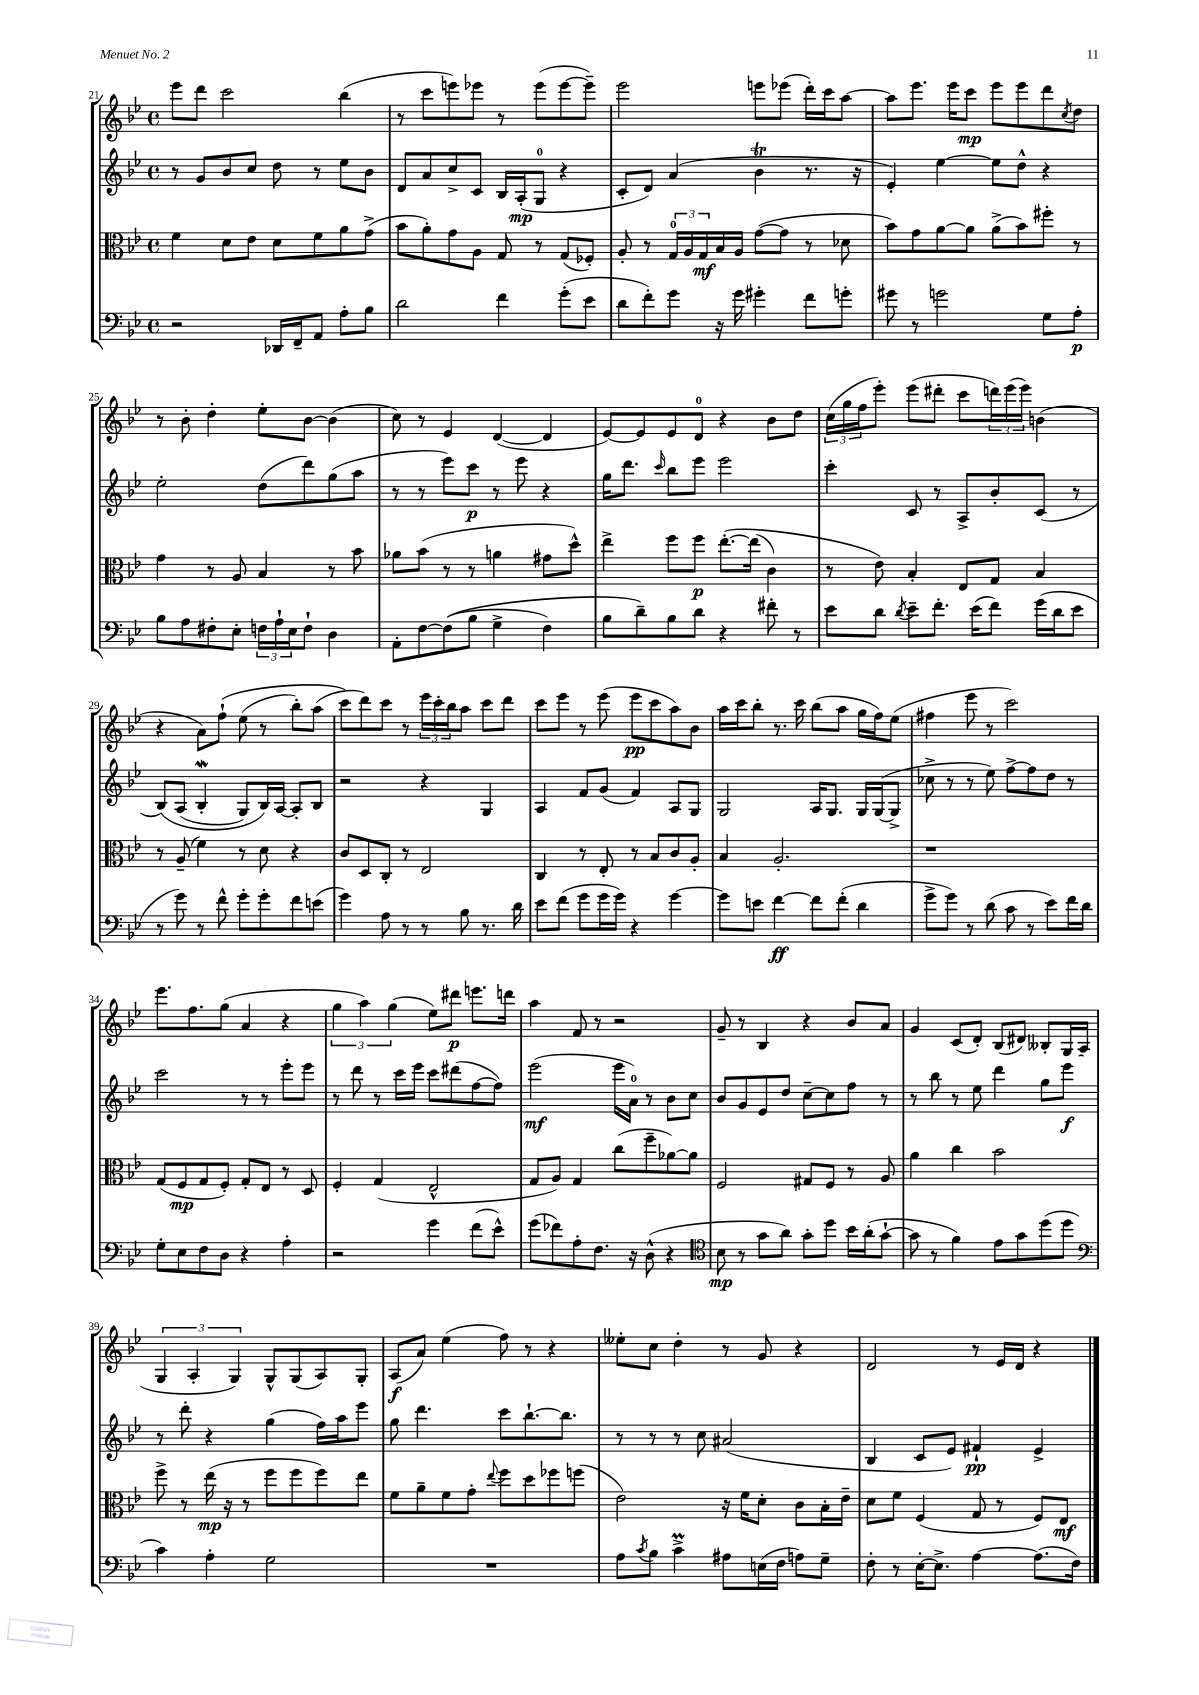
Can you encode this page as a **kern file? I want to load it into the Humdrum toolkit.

**kern	**kern	**kern	**kern
*staff4	*staff3	*staff2	*staff1
*clefF4	*clefC3	*clefG2	*clefG2
*k[b-e-]	*k[b-e-]	*k[b-e-]	*k[b-e-]
*M4/4	*M4/4	*M4/4	*M4/4
*met(c)	*met(c)	*met(c)	*met(c)
2r	4f\	8r	8eee-\L
.	.	8g/L	8ddd\J
.	8d\L	8b-/	2ccc\
.	8e-\J	8cc/J	.
16DD-/LL	8d\L	8dd\	.
16FF~/J	.	.	.
8AA/J	8f\	8r	.
8A'\L	8a\	8ee-\L	(4bb-\
8B-\J	(8g^\J	8b-\J	.
=	=	=	=
2d\	8b-\L	8d/L	8r
.	8a'\)	8a/	8ccc\L
.	8g\	8cc^/	8eee\)
.	8A\J	8c/J	8eee-\J
4f\	8G/	16B-/LL	8r
.	.	(16A'/J	.
.	8r	8G/J	(8eee-\L
(8g'\L	(8G/L	4r	[8eee-\
8e-\J	8F-'/J)	.	8eee-~\]J)
=	=	=	=
8d\L	8A'/	8c'/L	2eee-\
8f'\)	8r	8d/J)	.
8g\J	24G/LL	(4a/	.
.	24A/	.	.
.	24G/	.	.
16r	16B-/	.	.
16g\	16A/JJ	.	.
4g#'\	([8g\L	4b-\	8eee\L
.	8g\]J	.	(8eee-\J
8f\L	8r	8.r	16ddd'\LL)
.	.	.	16ccc\J
8g'\J	8d-\	.	[8aa\J
.	.	16r	.
=	=	=	=
8g#\	8b-\L)	4e-'/)	8aa\]L
8r	8g\	.	8.eee-\J
2g\	[8a\	[4ee-\	.
.	.	.	16eee-\LK
.	8a\]J	.	8ccc\J
.	(8a^\L	8ee-\]L	8eee-\L
.	8b-\)	8dd^^\J	8eee-\
8G\L	8ff#'\J	4r	8ddd\
.	.	.	8qcc/
8A'\J	8r	.	8dd\J
=	=	=	=
8B-\L	4g\	2ee-'\	8r
8A\	.	.	8b-'\
8F#'\	8r	.	4dd'\
8E-'\J	8A/	.	.
24F\LL	4B-/	(8dd\L	8ee-'\L
24A`\	.	.	.
24E-\J	.	.	.
8F`\J	.	8ddd\)	[8b-\J
4D\	8r	(8gg\	(4b-\]
.	8b-\	8aa\J	.
=	=	=	=
8AA'\L	8a-\L	8r	8cc\)
[8F\	(8b-\J	8r	8r
&((8F\]	8r	8eee-\L)	4e-/
8B-\J	8r	8ccc\J	.
4G^\	4a\	8r	([4d/
.	.	8eee-\	.
4F\)	8g#\L	4r	4d/]
.	8dd^^\J)	.	.
=	=	=	=
8B-\L	4ee-^\	16gg\LK	[8e-/L)
.	.	8.ddd\J	.
8d~\&)	.	.	8e-/]
.	.	16qqccc/	.
8B-\	8ff\L	8bb-\L	8e-/
8d\J	8ff\J	8eee-\J	8d/J
4r	&([8.ee-'\L	2eee-\	4r
.	(16ee-\]Jk	.	.
8f#'\	4c\)	.	8b-\L
8r	.	.	8dd\J
=	=	=	=
8e-\L	8r	4ccc'\	(24cc\LL
.	.	.	24gg\
.	.	.	24ff\J
8d\J	8e-\&)	.	8eee-'\J)
8qd/	.	.	.
8e-~\L	4B-'/	8c/	(8eee-\L
8.f'\J	.	8r	8ddd#'\J
.	8E-/L	8A^/L	8ccc\L
(16e-\LK	.	.	.
8f\J)	8G/J	8b-'/	24ddd\L)
.	.	.	(24eee-\
.	.	.	24eee-\JJ)
(16g\LL	4B-/	(8c/J	(4b\
16d\J	.	.	.
8e-\J	.	8r	.
=	=	=	=
8r	8r	&(8B-/L)	4r
8g\)	(8A~/	(8A/J	.
8r	4f\)	4B-'/	8a\L)
8f^^\	.	.	&(8ff`\J
8g'\L	8r	8G/L)	(8ee-\
8g'\	8d\	16B-/L&)	8r
.	.	[16A/JJ	.
8f\	4r	8A'/]L	8bb-'\L)
(8e\J	.	8B-/J	(8aa\J
=	=	=	=
4g\)	8c/L	2r	8ccc\L&)
.	8D/	.	8ddd\)
8A\	8C'/J	.	8ccc\J
8r	8r	.	8r
8r	2E-/	4r	24eee-\LL
.	.	.	24ccc'\
.	.	.	24bb-\J
8B-\	.	.	8aa\J
8.r	.	4G/	8ccc\L
.	.	.	8ddd\J
16d\	.	.	.
=	=	=	=
8e-\L	4C/	4A/	8ccc\L
(8f\J	.	.	8eee-\J
8g\L	8r	8f/L	8r
16g\L	8E-'/	(8g/J	(8eee-\
16g\JJ)	.	.	.
4r	8r	4f/)	8eee-\L
.	8B-/L	.	8ccc\
[4g\	8c/	8A/L	8aa\)
.	8A'/J	8G/J	8b-\J
=	=	=	=
8g\]L	4B-/	2G/	16aa\LL
.	.	.	16ccc\J
8e\J	.	.	8bb-'\J
[4f\	2.A'/	.	8.r
.	.	.	16ccc\
8f\]L	.	16A/LK	(8bb-\L
.	.	8.G/J	.
(8f'\J	.	.	8aa\J
4d\	.	16G/LL	16gg\LL
.	.	([16G/J	16ff\J)
.	.	8G^/]J	(8ee-\J
=	=	=	=
8g^\L	1r	8cc-^\	4ff#\
8g\J)	.	8r	.
8r	.	8r	8eee-\
(8d\	.	8ee-\)	8r
8c\	.	[8ff^\L	2ccc\)
8r	.	8ff\]	.
8e-\L)	.	8dd\J	.
16f\L	.	8r	.
16d\JJ	.	.	.
=	=	=	=
8G'\L	(8G/L	2ccc\	8.eee-\L
8E-\	8F/	.	.
.	.	.	8.ff\
8F\	8G/	.	.
8D\J	8F'/J)	.	(8gg\J
4r	8G'/L	8r	4a/
.	8E-/J	8r	.
4A'\	8r	8eee-'\L	4r
.	8D/	8eee-\J	.
=	=	=	=
2r	4F'/	8r	6gg\
.	.	8ddd\	.
.	.	.	6aa\)
.	(4G/	8r	.
.	.	.	(6gg\
.	.	16ccc\LL	.
.	.	16eee-\JJ	.
4g\	2E-^^/	8ccc\L	8ee-\L)
.	.	(8ddd#\	8ddd#\J
(8f\L	.	[8ff\	8.eee\L
8e-^^\J)	.	8ff\]J)	.
.	.	.	16ddd\Jk
=	=	=	=
(8g\L	8G/L	(2eee-\	4aa\
8f-\)	8A/J)	.	.
8A'\	4G/	.	8f/
8.F\J	.	.	8r
.	(8cc\L	16eee-\LL	2r
16r	.	16a\JJ)	.
(8D^^\	8ff~\	8r	.
4r	[8a-\)	8b-\L	.
.	8a-\]J	8cc\J	.
=	=	=	=
*clefC4	*	*	*
8B-\	2F/	8b-/L	8g~/
8r	.	8g/	8r
8g\L	.	8e-/	4B-/
8a\J)	.	8dd/J	.
8g'\L	8G#/L	[8cc~\L	4r
8dd\J	8F/J	8cc\]	.
16b-\LL	8r	8ff\J	8b-/L
(16a'\J	.	.	.
[8g`\J	8A/	8r	8a/J
=	=	=	=
8g\]	4a\	8r	4g/
8r	.	8bb-\	.
4f\)	4cc\	8r	(8c/L
.	.	8ee-\	8d'/J)
8e-\L	2b-\	4ddd\	(8B-/L
8g\	.	.	8d#/J)
(8dd\	.	8gg\L	8B--'/L
8dd\J	.	8eee-\J	16G/L
.	.	.	(16A/JJ
=	=	=	=
*clefF4	*	*	*
4c\)	8ff^\	8r	6G/
.	8r	8ddd'\	.
.	.	.	6A'/
4A'\	(16ee-\	4r	.
.	16r	.	.
.	.	.	6G/)
.	8r	.	.
2G\	8ff\L	(4gg\	8G^^/L
.	8ff\	.	(8G/
.	8ff\)	16ff\LL)	8A/)
.	.	16aa\J	.
.	8ee-\J	8eee-\J	8G'/J
=	=	=	=
1r	8f\L	8gg\	(8A/L
.	8a~\	4.ddd\	8a/J)
.	8f\	.	(4ee-\
.	8g'\J	.	.
.	8qqee-/	.	.
.	8ff\L	8ccc\L	8ff\)
.	8dd\	[8.bb-`\	8r
.	8ff-\	.	4r
.	.	8.bb-\]J	.
.	(8ff\J	.	.
=	=	=	=
8A\L	2e-\)	8r	8ee--'\L
8qc/	.	.	.
8B-\J	.	8r	8cc\J
4c^\	.	8r	4dd'\
.	.	8cc\	.
8A#\L	16r	(2a#/	8r
.	16f\LK	.	.
(16E\L	8d'\J	.	8g/
16F\JJ	.	.	.
8A\L)	8c\L	.	4r
8G~\J	16B-'\L	.	.
.	16e-~\JJ	.	.
=	=	=	=
8F'\	8d\L	4B-/	2d/
8r	8f\J	.	.
[16E-'\LK	(4F/	8c/L	.
8.E-^\]J	.	.	.
.	.	8e-/J)	.
[4A\	8G/	4f#`/	8r
.	8r	.	16e-/LL
.	.	.	16d/JJ
(8.A\]L	8F/L)	4e-^/	4r
.	8E-/J	.	.
16F\Jk)	.	.	.
==	==	==	==
*-	*-	*-	*-
